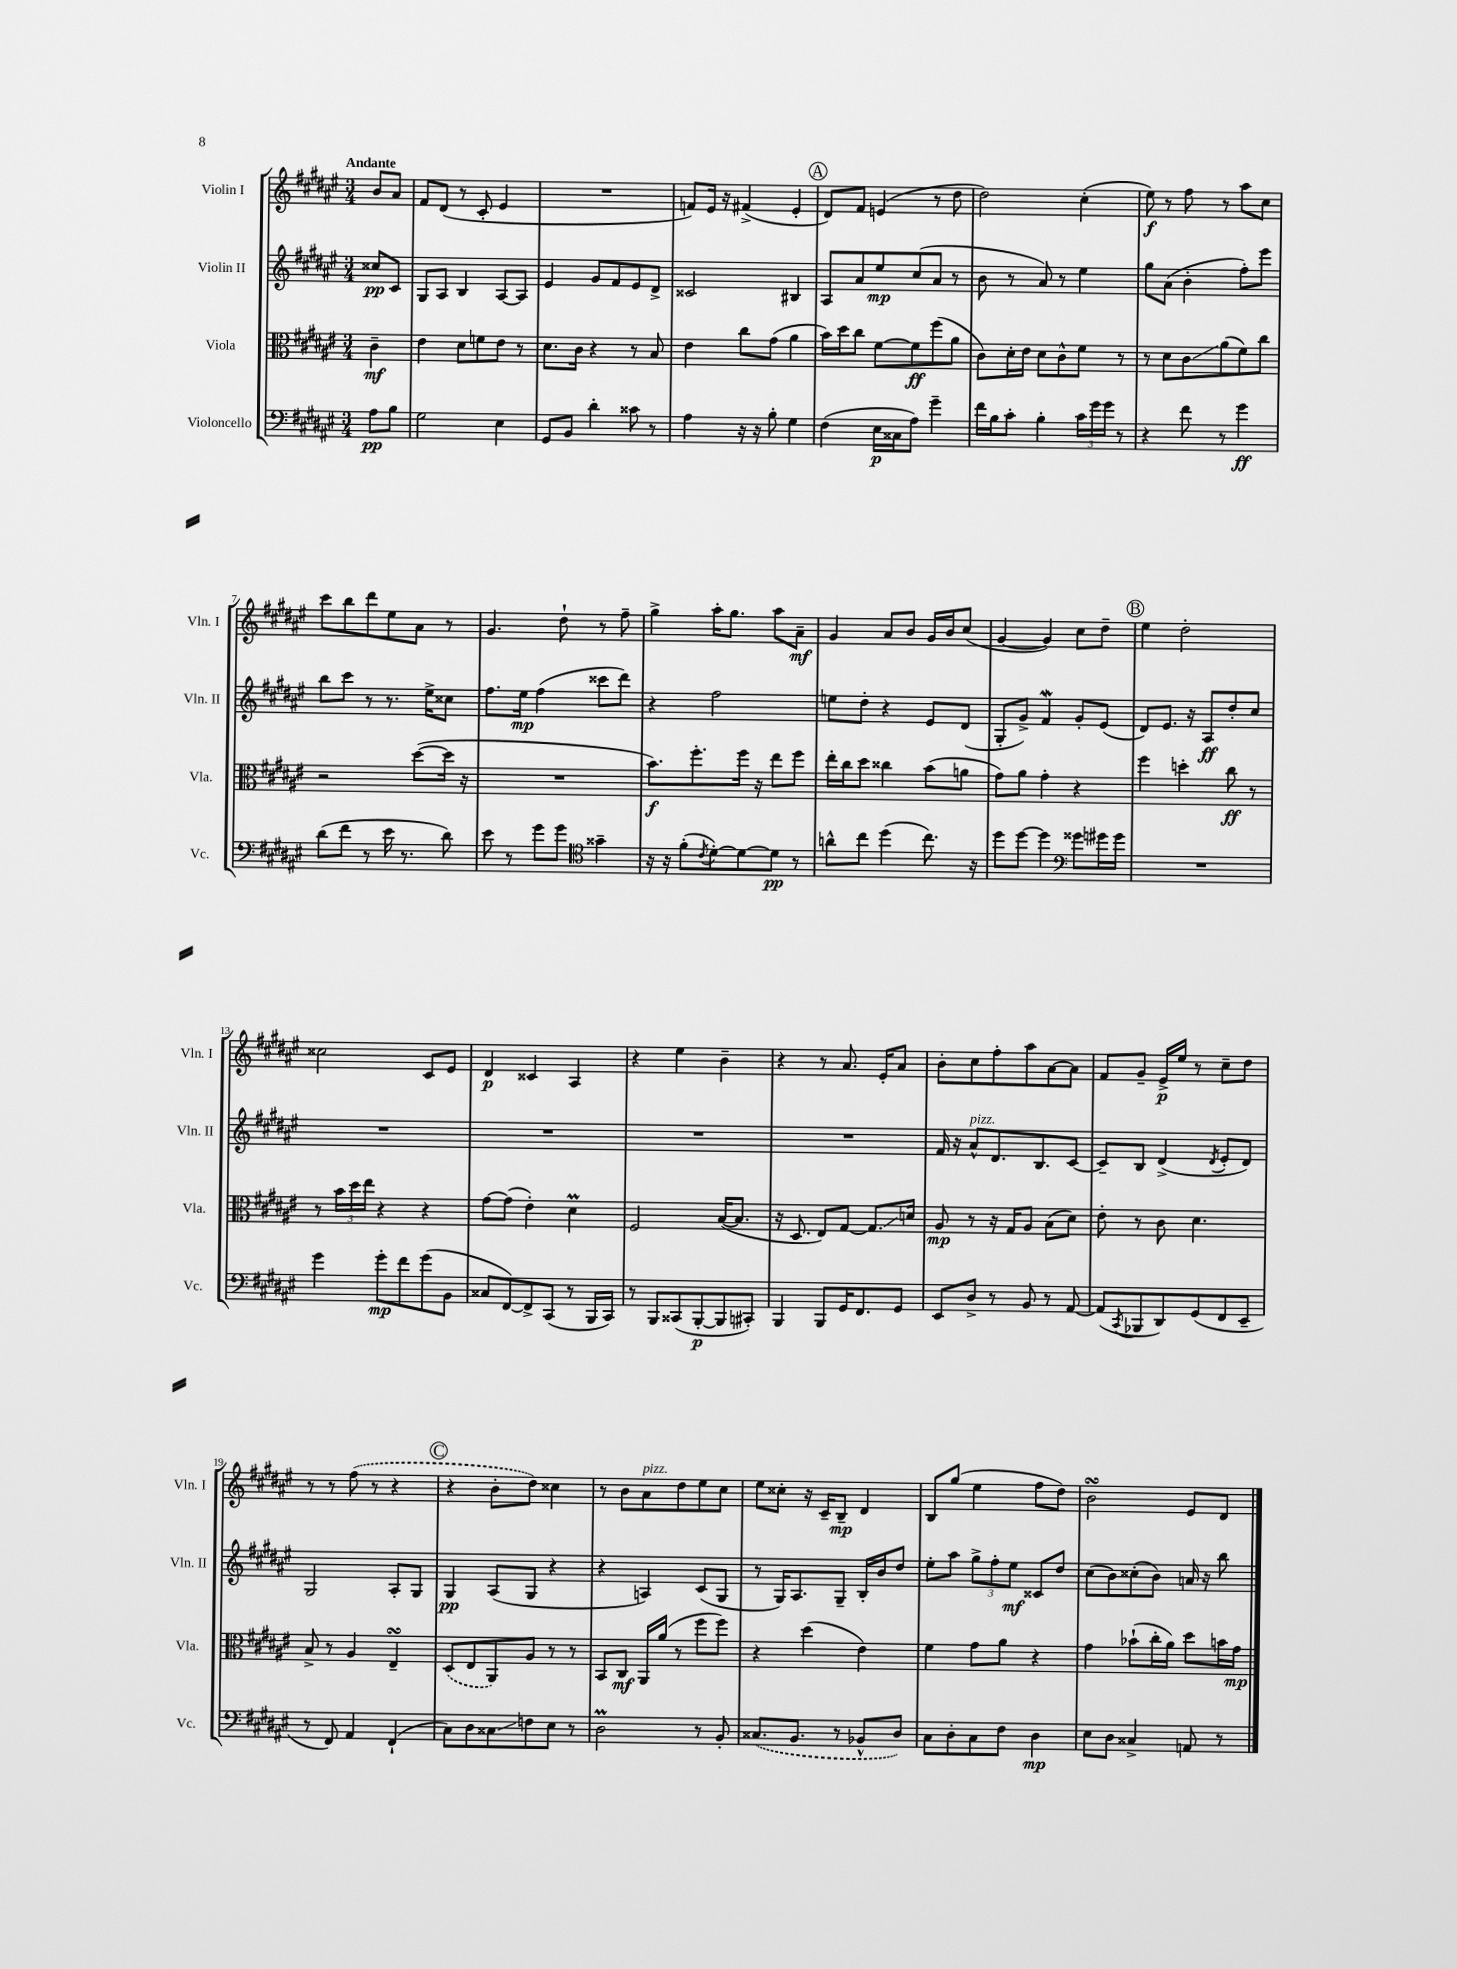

**kern	**kern	**kern	**kern
*staff4	*staff3	*staff2	*staff1
*clefF4	*clefC3	*clefG2	*clefG2
*k[f#c#g#d#a#e#]	*k[f#c#g#d#a#e#]	*k[f#c#g#d#a#e#]	*k[f#c#g#d#a#e#]
*M3/4	*M3/4	*M3/4	*M3/4
8A#	4c#~	8cc##	8b
8B	.	8c#	8a#
=	=	=	=
2G#	4e#	8G#	8f#
.	.	8A#	(8d#
.	8d#	4B	8r
.	8f	.	8c#'
4E#	8e#	[8A#	4e#
.	8r	8A#]	.
=	=	=	=
8GG#	8.d#	4e#	2.r
8BB	.	.	.
.	16c#	.	.
4d#'	4r	8g#	.
.	.	8f#	.
8c##	8r	8e#	.
8r	8B	8d#^	.
=	=	=	=
4A#	4e#	2c##	8f)
.	.	.	16e#
.	.	.	16r
16r	8cc#	.	(4f#^
16r	.	.	.
8B'	(8g#	.	.
4G#	4a#	4B#	4e#'
=	=	=	=
(4F#	16b)	8A#	8d#)
.	16dd#	.	.
.	8cc#	8a#	8f#
16E#	[8f#	8ee#	(4e
16C##	.	.	.
8A#)	8f#]	(8cc#	.
4g#~	(8ff#	8a#	8r
.	8a#	8r	8dd#
=	=	=	=
16f#	8c#)	8b	2dd#)
16B	.	.	.
8c#'	16d#'	8r	.
.	16e#	.	.
4B'	8d#	8a#)	.
.	8c#^^	8r	.
24c#	8f#	4ee#	(4cc#'
24g#	.	.	.
24g#	.	.	.
8r	8r	.	.
=	=	=	=
4r	8r	8gg#	8ee#)
.	8d#	(8a#	8r
8f#	8c#	4b'	8ff#
8r	(8a#	.	8r
4g#	8f#)	8ff#')	8aa#
.	8cc#	8eee#	8cc#
=	=	=	=
(8d#	2r	8bb	8ccc#
8f#	.	8ccc#	8bb
8r	.	8r	8ddd#
16e#	.	8.r	8ee#
8.r	.	.	.
.	([8dd#	.	8a#
.	.	16ee#^	.
8d#)	16dd#]	8cc##	8r
.	16r	.	.
=	=	=	=
8e#	2.r	8.ff#	4.g#
8r	.	.	.
.	.	16ee#	.
8g#	.	(4ff#	.
8g#	.	.	8dd#`
*clefC4	*	*	*
4g##~	.	8ccc##	8r
.	.	8ddd#)	8ff#~
=	=	=	=
16r	8.b)	4r	4gg#^
16r	.	.	.
(8f#'	.	.	.
.	8.ff#'	.	.
8qc#	.	.	.
[8d#')	.	2ff#	16aa#'
.	.	.	8.gg#
8d#_	16ff#	.	.
.	16r	.	.
8d#]	8ee#	.	8aa#
8r	8ff#	.	8a#~
=	=	=	=
8a^^	16ee#'	8ee	4g#
.	16cc#	.	.
8cc#	8dd#	8dd#'	.
(4dd#	4cc##	4r	8a#
.	.	.	8b
8.cc#)	(8b	8e#	16g#
.	.	.	16b
.	8a	(8d#	(8cc#
16r	.	.	.
=	=	=	=
8dd#	8g#)	8G#'	[4g#
[8dd#	8a#	8g#^)	.
4dd#]	4g#'	4f#	4g#])
*clefF4	*	*	*
8g##	4r	8g#'	8cc#
16g#	.	(8e#	8dd#~
16g#	.	.	.
=	=	=	=
2.r	4ff#	8d#)	4ee#
.	.	8.e#	.
.	4dd'	.	2dd#'
.	.	16r	.
.	.	8A#	.
.	8cc#	8dd#'	.
.	8r	8cc#	.
=	=	=	=
4g#	8r	2.r	2cc##
.	24b	.	.
.	24dd#	.	.
.	24ee#	.	.
8g#'	4r	.	.
8f#	.	.	.
(8g#	4r	.	8c#
8BB	.	.	8e#
=	=	=	=
8C##	[8g#	2.r	4d#
[8FF#)	(8g#]	.	.
8FF#^]	4e#')	.	4c##
(8CC#	.	.	.
8r	4d#	.	4A#
16BBB	.	.	.
16CC#)	.	.	.
=	=	=	=
8r	2F#	2.r	4r
8BBB	.	.	.
(8CC##	.	.	4ee#
[8BBB'	.	.	.
8BBB]	([16B	.	4b~
.	8.B]	.	.
8CC#')	.	.	.
=	=	=	=
4BBB	16r	2.r	4r
.	8.D#	.	.
8BBB	8E#)	.	8r
16GG#	[8G#	.	8.a#
8.FF#	.	.	.
.	8.G#]	.	.
.	.	.	16e#'
8GG#	.	.	8a#
.	16d	.	.
=	=	=	=
8EE#	8A#	16f#	8b'
.	.	16r	.
8D#^	8r	8a#^^	8cc#
8r	16r	8.d#	8ff#'
.	16G#	.	.
8BB	8A#	.	8aa#
.	.	8.B	.
8r	(8B	.	[8a#
[8AA#	8d#)	[8c#	8a#]
=	=	=	=
(8AA#]	8e#'	8c#~]	8f#
8qCC#	.	.	.
8BBB-	8r	8B	8g#~
8DD#)	8c#	(4d#^	16e#^
.	.	.	16ee#
(8GG#	4.d#	.	8r
.	.	8qd#	.
8FF#	.	8e#'	8cc#~
8EE#~	.	8d#)	8dd#
=	=	=	=
8r	8B^	2G#	8r
8FF#)	8r	.	8r
4AA#	4A#	.	(8ff#
.	.	.	8r
(4FF#`	4E#~	8A#'	4r
.	.	8G#	.
=	=	=	=
8C#)	(8D#	4G#	4r
8D#	8E#	.	.
8C##	8AA#)	(8A#	8b'
8F	8A#	8G#	8dd#)
8E#	8r	4r	4cc##
8r	8r	.	.
=	=	=	=
2D#	8BB	4r	8r
.	8C#	.	8b
.	16AA#	4A)	8a#
.	(16a#	.	.
.	8r	.	8dd#
8r	8ff#	(8c#	8ee#
8BB'	8ff#)	8G#	8cc#
=	=	=	=
(8.C##	4r	8r	8ee#
.	.	16G#)	8cc##'
8.BB	.	8.A#	.
.	(4dd#	.	16r
.	.	.	16c#~
8r	.	8G#~	8B~
8BB-^^	4e#)	16B'	4d#
.	.	16b	.
8D#)	.	8dd#	.
=	=	=	=
8C#	4f#	8ee#'	8B
8D#'	.	8aa#	(8gg#
8C#	8g#	12gg#^	4ee#
.	.	12ff#'	.
8F#	8a#	.	.
.	.	12ee#	.
4D#	4r	8c##	8ff#
.	.	8dd#	8dd#)
=	=	=	=
8E#	4g#	(8cc#	2b
8D#	.	8b)	.
4C##^	(8b-`	(8cc##'	.
.	16cc#'	8b)	.
.	16a#)	.	.
8AA	8dd#	16a	8e#
.	.	16r	.
8r	16b	8bb	8d#
.	16g#	.	.
==	==	==	==
*-	*-	*-	*-
